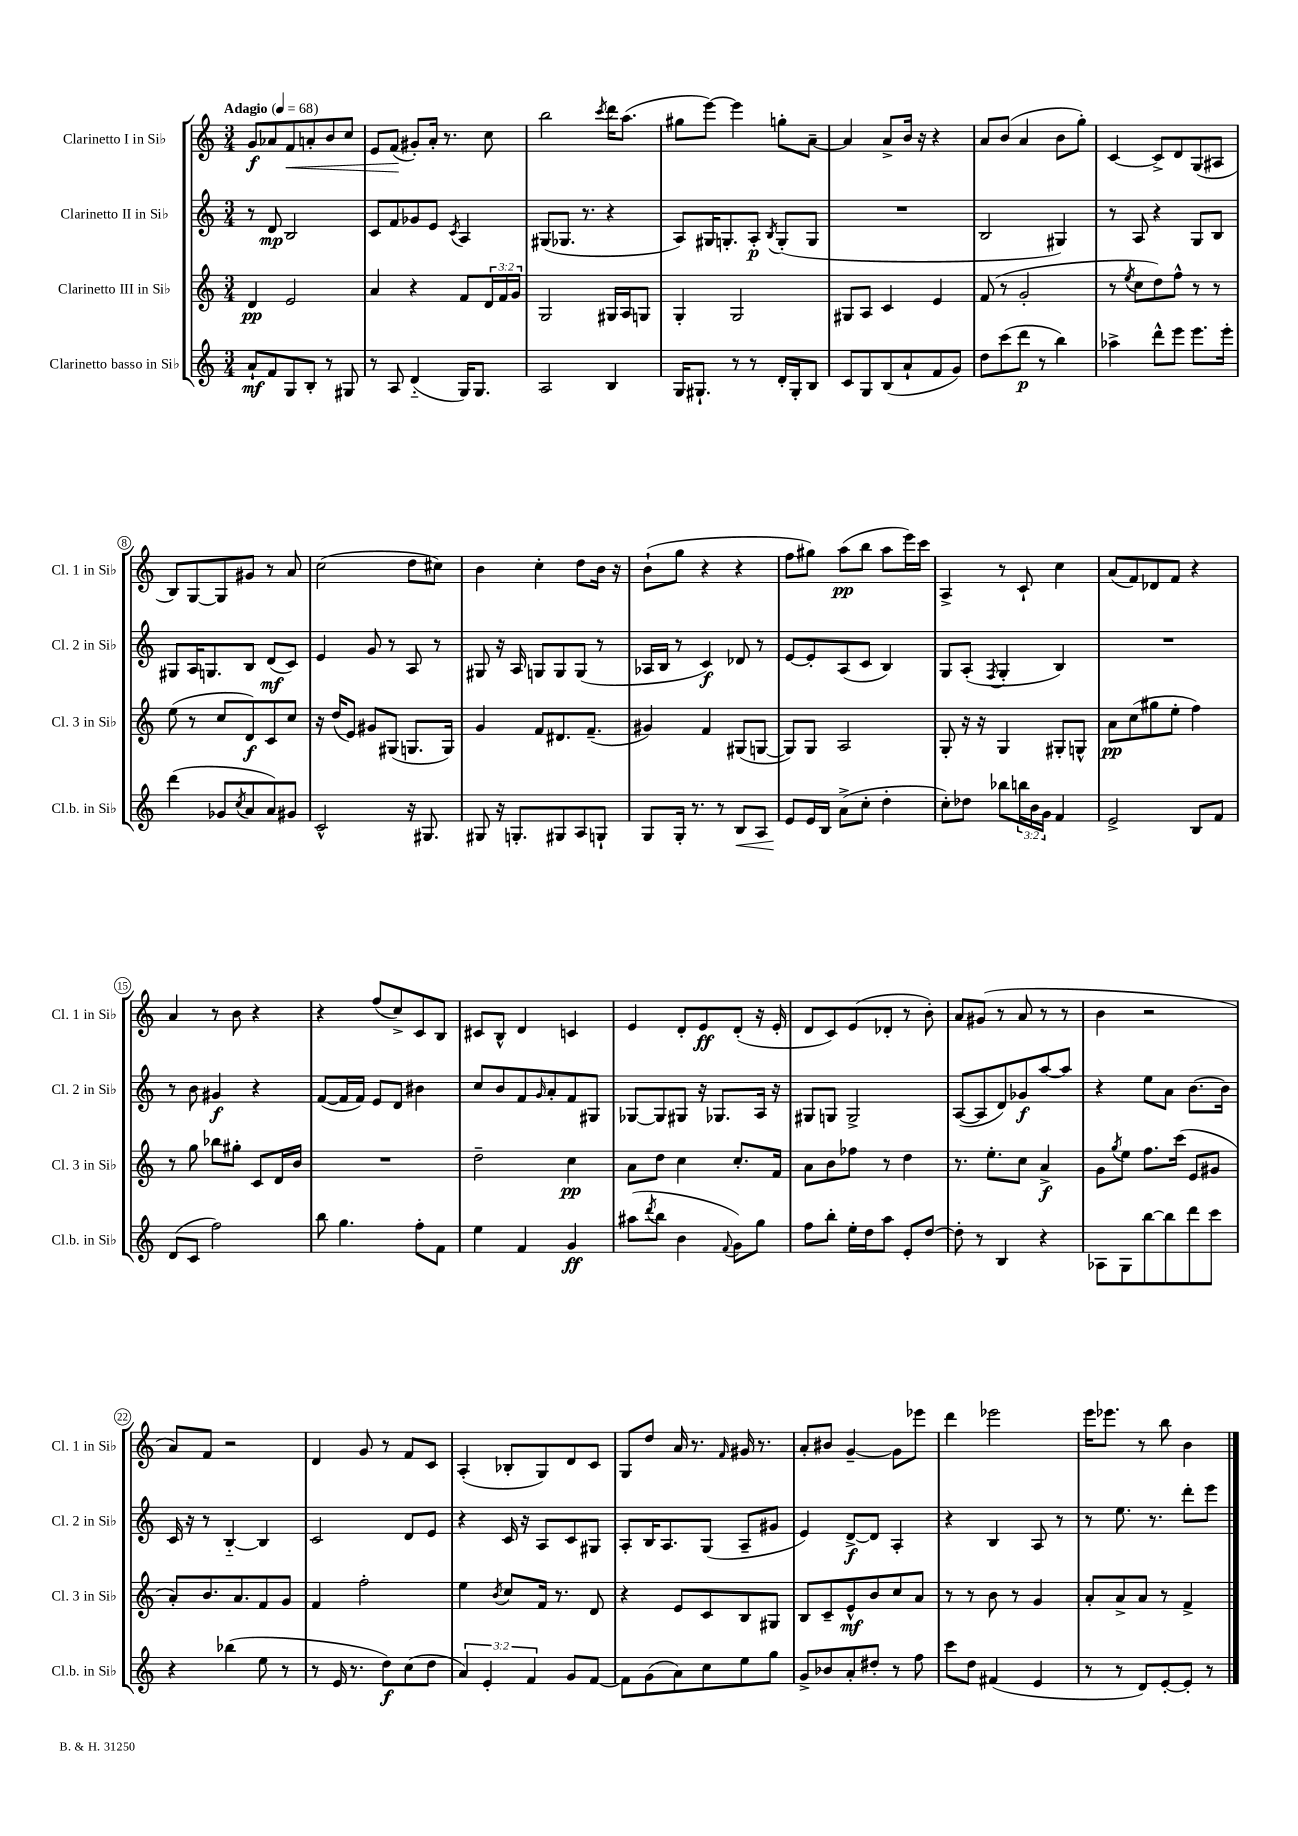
<<
\new StaffGroup <<
\new Staff = "s0" \with { instrumentName = "Clarinetto I in Sib" shortInstrumentName = "Cl. 1 in Sib" } {
    \clef treble \key c \major \numericTimeSignature \time 3/4 \tempo "Adagio" 4 = 68
    g'8\f aes'8 f'8\< a'8-. b'8 c''8 |
    e'8 f'8\!( gis'8-.) a'16-. r8. c''8 |
    b''2 \acciaccatura { c'''8 } d'''16 a''8.( |
    gis''8 e'''8~) e'''4 g''8-. a'8~-- |
    a'4 a'8-> b'16 r16 r4 |
    a'8 b'8( a'4 b'8 g''8-.) |
    c'4~ c'8-> d'8 g8( ais8 |
    b8) g8~ g8 gis'8 r8 a'8 |
    c''2( d''8 cis''8) |
    b'4 c''4-. d''8 b'16 r16 |
    b'8-!( g''8 r4 r4 |
    f''8 gis''8) a''8\pp( b''8 a''8 e'''16) c'''16 |
    a4-> r8 c'8-! c''4 |
    a'8( f'8) des'8 f'8 r4 |
    a'4 r8 b'8 r4 |
    r4 f''8( c''8->) c'8 b8 |
    cis'8 b8-^ d'4 c'4 |
    e'4 d'8-. e'8\ff d'8-.( r16 e'16-. |
    d'8 c'8) e'8( des'8-. r8 b'8-.) |
    a'8 gis'8( r8 a'8 r8 r8 |
    b'4 r2 |
    a'8) f'8 r2 |
    d'4 g'8 r8 f'8 c'8 |
    a4-.( bes8-. g8) d'8 c'8 |
    g8 d''8 a'16 r8. \grace { f'16 } gis'16 r8. |
    a'8-. bis'8 g'4~-- g'8 ees'''8 |
    d'''4 ees'''2 |
    e'''16 ees'''8. r8 b''8 b'4 \bar "|." |
}
\new Staff = "s1" \with { instrumentName = "Clarinetto II in Sib" shortInstrumentName = "Cl. 2 in Sib" } {
    \clef treble \key c \major \numericTimeSignature \time 3/4
    r8 d'8\mp b2 |
    c'8 f'8 ges'8 e'8 \acciaccatura { c'8 } a4 |
    gis8( ges8. r8. r4 |
    a8) gis16 g8.-. a8-.\p \acciaccatura { b8 } g8-.( g8 |
    R2. |
    b2 gis4) |
    r8 a8 r4 g8 b8 |
    gis8 a16 g8. b8 d'8\mf( c'8) |
    e'4 g'8 r8 a8 r8 |
    gis8 r16 a16 g8 g8 g8( r8 |
    aes16 b16 r8 c'4\f) des'8 r8 |
    e'8~ e'8-. a8( c'8 b4) |
    g8 a8-.( \acciaccatura { f8 } g4-. b4) |
    R2. |
    r8 b'8 gis'4\f r4 |
    f'8~( f'16 f'16) e'8 d'8 bis'4 |
    c''8 b'8 f'8 \grace { g'16 } a'8-. f'8 gis8 |
    ges8~ ges8 gis8 r16 ges8. a16 r16 |
    gis8 g8 g2-> |
    a8~( a8 d'8) ges'8\f a''8~ a''8 |
    r4 e''8 a'8 b'8.~ b'16 |
    c'16 r16 r8 b4~-_ b4 |
    c'2 d'8 e'8 |
    r4 c'16 r16 a8 c'8 gis8 |
    a8-. b16 a8. g8( a8-- gis'8 |
    e'4) d'8~->\f d'8 a4-. |
    r4 b4 a8 r8 |
    r8 e''8. r8. d'''8-. e'''8 \bar "|." |
}
\new Staff = "s2" \with { instrumentName = "Clarinetto III in Sib" shortInstrumentName = "Cl. 3 in Sib" } {
    \clef treble \key c \major \numericTimeSignature \time 3/4 \override Staff.TupletNumber.text = #tuplet-number::calc-fraction-text
    d'4\pp e'2 |
    a'4 r4 f'8 \tuplet 3/2 { d'16 f'16 g'16 } |
    g2 gis16 a16 g8 |
    g4-. g2 |
    gis8 a8 c'4 e'4 |
    f'8( r8 g'2-. |
    r8 \acciaccatura { e''8 } c''8 d''8) f''8-^ r8 r8 |
    e''8( r8 c''8 d'8\f) c'8 c''8 |
    r16 d''16( e'8) gis'8 gis8( g8. g16) |
    g'4 f'8 dis'8. f'8.--( |
    gis'4) f'4 gis8( g8~ |
    g8) g8 a2 |
    g8-. r16 r16 g4 gis8-. g8-^ |
    a'8\pp c''8( gis''8 e''8-. f''4) |
    r8 g''8 bes''8 gis''8-. c'8 d'16 b'16 |
    R2. |
    d''2-- c''4\pp |
    a'8 d''8 c''4 c''8.-. f'16 |
    a'8 b'8 fes''8 r8 d''4 |
    r8. e''8.-. c''8 a'4->\f |
    g'8 \acciaccatura { g''8 } e''8 f''8. c'''16( e'8 gis'8 |
    a'8-.) b'8. a'8. f'8 g'8 |
    f'4 f''2-. |
    e''4 \acciaccatura { b'8 } c''8 f'16 r8. d'8 |
    r4 e'8 c'8 b8 gis8 |
    b8 c'8-- e'8-^\mf b'8 c''8 a'8 |
    r8 r8 b'8 r8 g'4 |
    a'8-. a'8-> a'8 r8 f'4-> \bar "|." |
}
\new Staff = "s3" \with { instrumentName = "Clarinetto basso in Sib" shortInstrumentName = "Cl.b. in Sib" } {
    \clef treble \key c \major \numericTimeSignature \time 3/4 \override Staff.TupletNumber.text = #tuplet-number::calc-fraction-text
    a'8-!\mf f'8 g8 b8-. r8 gis8 |
    r8 a8 d'4-_( g16) g8. |
    a2 b4 |
    g16 gis8.-! r8 r8 d'16-. gis16-. b8 |
    c'8 g8 b8( a'8-! f'8 g'8) |
    d''8 c'''8( d'''8\p r8 b''4) |
    aes''4-> d'''8-^ e'''8 e'''8. e'''16-. |
    d'''4( ges'8 \acciaccatura { c''8 } a'8 a'8) gis'8 |
    c'2-^ r16 gis8. |
    gis8 r16 g8.-. gis8 a8 g8-! |
    g8 g16-. r8. r8 b8\< a8 |
    e'8\! e'16 b16 a'8->( c''8-. d''4-. |
    c''8-.) des''8 bes''8 \tuplet 3/2 { b''16 b'16 g'16 } f'4 |
    e'2-> b8 f'8 |
    d'8( c'8 f''2) |
    b''8 g''4. f''8-. f'8 |
    e''4 f'4 g'4\ff |
    ais''8( \acciaccatura { d'''8 } b''8 b'4 \appoggiatura { f'8 } g'8) g''8 |
    f''8 b''8-. e''16-. d''16 a''8 e'8-. d''8~ |
    d''8-. r8 b4 r4 |
    aes8 g8 b''8~ b''8 d'''8 c'''8 |
    r4 bes''4( e''8 r8 |
    r8 e'16 r8. d''8\f) c''8( d''8 |
    \tuplet 3/2 { a'4) e'4-. f'4 } g'8 f'8~ |
    f'8 g'8( a'8) c''8 e''8 g''8 |
    g'8-> bes'8 a'8-. dis''8-. r8 f''8 |
    c'''8 d''8 fis'4( e'4 |
    r8 r8 d'8) e'8~-. e'8-. r8 \bar "|." |
}
>>
>>
\layout { \context { \Score \override BarNumber.stencil = #(make-stencil-circler 0.1 0.3 ly:text-interface::print) } }
